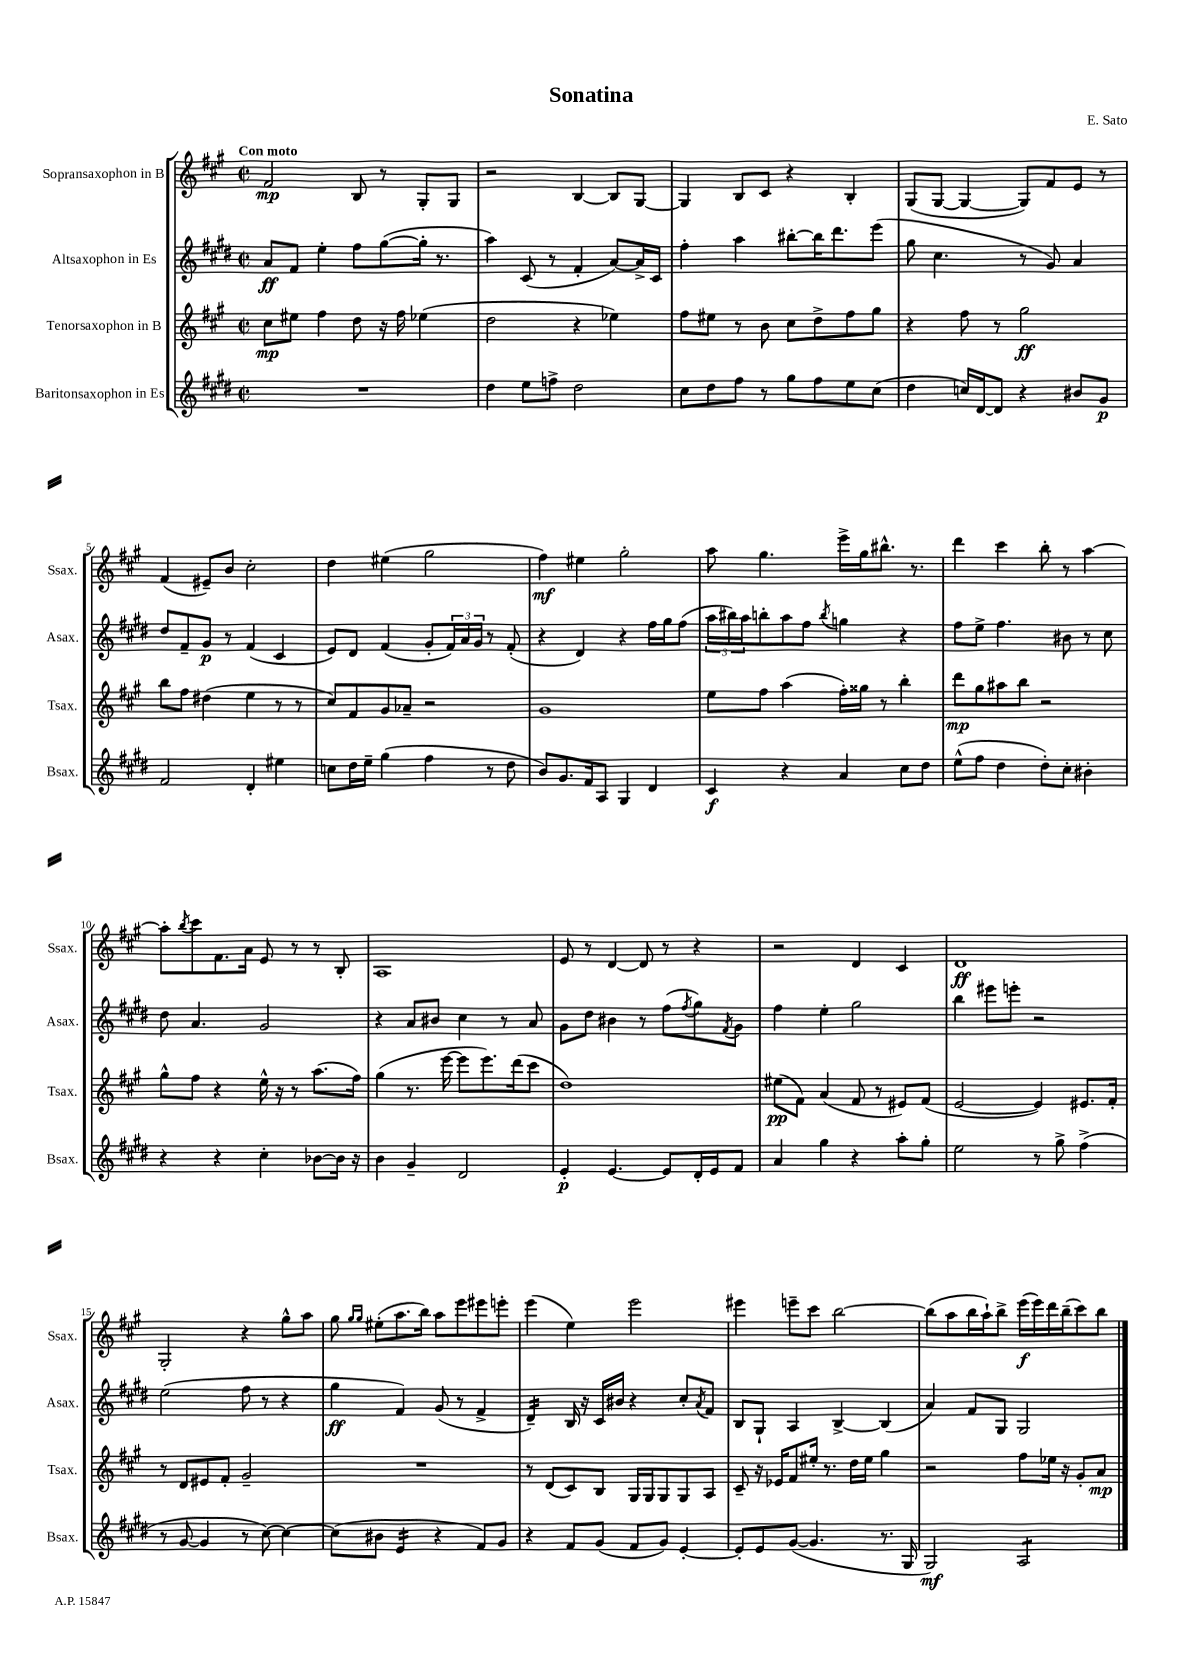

**kern	**kern	**kern	**kern
*staff4	*staff3	*staff2	*staff1
*clefG2	*clefG2	*clefG2	*clefG2
*k[f#c#g#d#]	*k[f#c#g#]	*k[f#c#g#d#]	*k[f#c#g#]
*M2/2	*M2/2	*M2/2	*M2/2
*met(c|)	*met(c|)	*met(c|)	*met(c|)
1r	8cc#	8a	2f#
.	8ee#	8f#	.
.	4ff#	4ee'	.
.	8dd	8ff#	8B
.	16r	([8gg#	8r
.	16ff#	.	.
.	(4ee-	16gg#']	8G#'
.	.	8.r	.
.	.	.	8G#
=	=	=	=
4dd#	2dd	4aa)	2r
8ee	.	(8c#	.
8ff^	.	8r	.
2dd#	4r	4f#'	[4B
.	4ee-)	[8a)	8B]
.	.	16a^]	[8G#
.	.	16c#	.
=	=	=	=
8cc#	8ff#	4ff#'	4G#]
8dd#	8ee#	.	.
8ff#	8r	4aa	8B
8r	8b	.	8c#
8gg#	8cc#	[8bb#'	4r
8ff#	8dd^	16bb#]	.
.	.	8.ddd#	.
8ee	8ff#	.	4B'
(8cc#	8gg#	(8eee	.
=	=	=	=
4dd#	4r	8gg#	(8G#
.	.	4.cc#	[8G#
16cc)	8ff#	.	4G#_
[16d#	.	.	.
8d#]	8r	.	.
4r	2gg#	8r	8G#])
.	.	8g#)	8f#
8b#	.	4a	8e
8g#	.	.	8r
=	=	=	=
2f#	8bb	8dd#	(4f#
.	8ff#	8f#~	.
.	(4dd#	8g#	8e#~)
.	.	8r	8b
4d#'	4ee	(4f#	2cc#'
4ee#	8r	4c#	.
.	8r	.	.
=	=	=	=
8cc	8cc#)	8e)	4dd
16dd#	8f#	8d#	.
16ee~	.	.	.
(4gg#	8g#	(4f#	(4ee#
.	8a-~	.	.
4ff#	2r	8g#'	2gg#
.	.	24f#)	.
.	.	24a	.
.	.	24g#	.
8r	.	8r	.
8dd#	.	(8f#'	.
=	=	=	=
8b)	1g#	4r	4ff#)
8.g#	.	.	.
.	.	4d#)	4ee#
16f#	.	.	.
8A	.	.	.
4G#	.	4r	2gg#'
4d#	.	16ff#	.
.	.	16gg#	.
.	.	(8ff#	.
=	=	=	=
4c#	8ee	24aa	8aa
.	.	24bb#)	.
.	.	24aa	.
.	8ff#	8bb'	4.gg#
4r	(4aa	8aa	.
.	.	8ff#	.
.	.	8qbb	.
4a	16ff#')	4gg	16eee^
.	16gg##	.	16gg#
.	8r	.	8.bb#^^
8cc#	4bb'	4r	.
.	.	.	8.r
8dd#	.	.	.
=	=	=	=
(8ee^^	8ddd	8ff#	4ddd
8ff#	8gg#	8ee^	.
4dd#	8aa#	4.ff#	4ccc#
.	8bb	.	.
8dd#')	2r	.	8bb'
8cc#'	.	8b#	8r
4b#'	.	8r	[4aa
.	.	8cc#	.
=	=	=	=
4r	8gg#^^	8dd#	8aa']
.	.	.	8qbb
.	8ff#	4.a	8ccc#
4r	4r	.	8.f#
.	.	.	16a
4cc#'	16ee^^	2g#	8e
.	16r	.	.
.	8r	.	8r
[8b-	(8.aa	.	8r
16b-]	.	.	8B'
16r	16ff#)	.	.
=	=	=	=
4b	(4gg#	4r	1A
4g#~	8.r	8a	.
.	.	8b#	.
.	[16eee	.	.
2d#	8eee]	4cc#	.
.	8.eee)	.	.
.	.	8r	.
.	(16ddd	.	.
.	8ccc#	8a	.
=	=	=	=
4e'	1dd)	8g#	8e
.	.	8dd#	8r
[4.e	.	4b#	[4d
.	.	8r	8d]
8e]	.	(8ff#	8r
.	.	8qff#	.
16d#'	.	8gg#)	4r
16e	.	.	.
.	.	8qf#	.
8f#	.	8g#	.
=	=	=	=
4a	(8ee#	4ff#	2r
.	8f#)	.	.
4gg#	(4a	4ee'	.
4r	8f#	2gg#	4d
.	8r	.	.
8aa'	8e#)	.	4c#
8gg#'	(8f#	.	.
=	=	=	=
2ee	[2e	4bb	1d
.	.	8eee#	.
.	.	8eee'	.
8r	4e])	2r	.
8gg#^	.	.	.
(4ff#^	8.e#	.	.
.	16f#'	.	.
=	=	=	=
8r	8r	(2ee	2G#'
[8g#	8d	.	.
4g#]	8e#	.	.
.	8f#'	.	.
8r	2g#~	8ff#	4r
[8cc#)	.	8r	.
4cc#_	.	4r	8gg#^^
.	.	.	8aa
=	=	=	=
(8cc#]	1r	4gg#	8gg#
.	.	.	16qqgg#
.	.	.	16qqgg#
8b#	.	.	(8ee#'
4e	.	4f#)	8.aa
.	.	.	16bb)
4r	.	(8g#	8aa
.	.	8r	8eee
8f#)	.	4f#^	8eee#
8g#	.	.	8eee'
=	=	=	=
4r	8r	4d#~)	(4eee
.	(8d	.	.
8f#	8c#)	16B	4ee)
.	.	16r	.
(8g#	8B	16c#	.
.	.	16b#	.
8f#	16G#	4r	2eee
.	16G#	.	.
8g#)	8G#	.	.
[4e'	8G#	8cc#'	.
.	.	8qa	.
.	8A	8f#	.
=	=	=	=
8e']	8c#~	8B	4eee#
8e	16r	8G#`	.
.	16e-	.	.
([8g#	8f#	4A	8eee~
4.g#]	16ee#'	.	8ccc#
.	8.r	.	.
.	.	[4B^	[2bb
.	16dd	.	.
.	16ee#	.	.
8.r	4gg#	(4B]	.
16G#	.	.	.
=	=	=	=
2G#)	2r	4a)	(8bb]
.	.	.	8aa
.	.	8f#	16bb
.	.	.	16aa`)
.	.	8G#	8bb^
2A	8ff#	2G#	(16eee
.	.	.	16eee)
.	16ee-	.	16ddd
.	16r	.	(16bb~
.	8g#'	.	8ccc#)
.	8a	.	8bb
==	==	==	==
*-	*-	*-	*-
